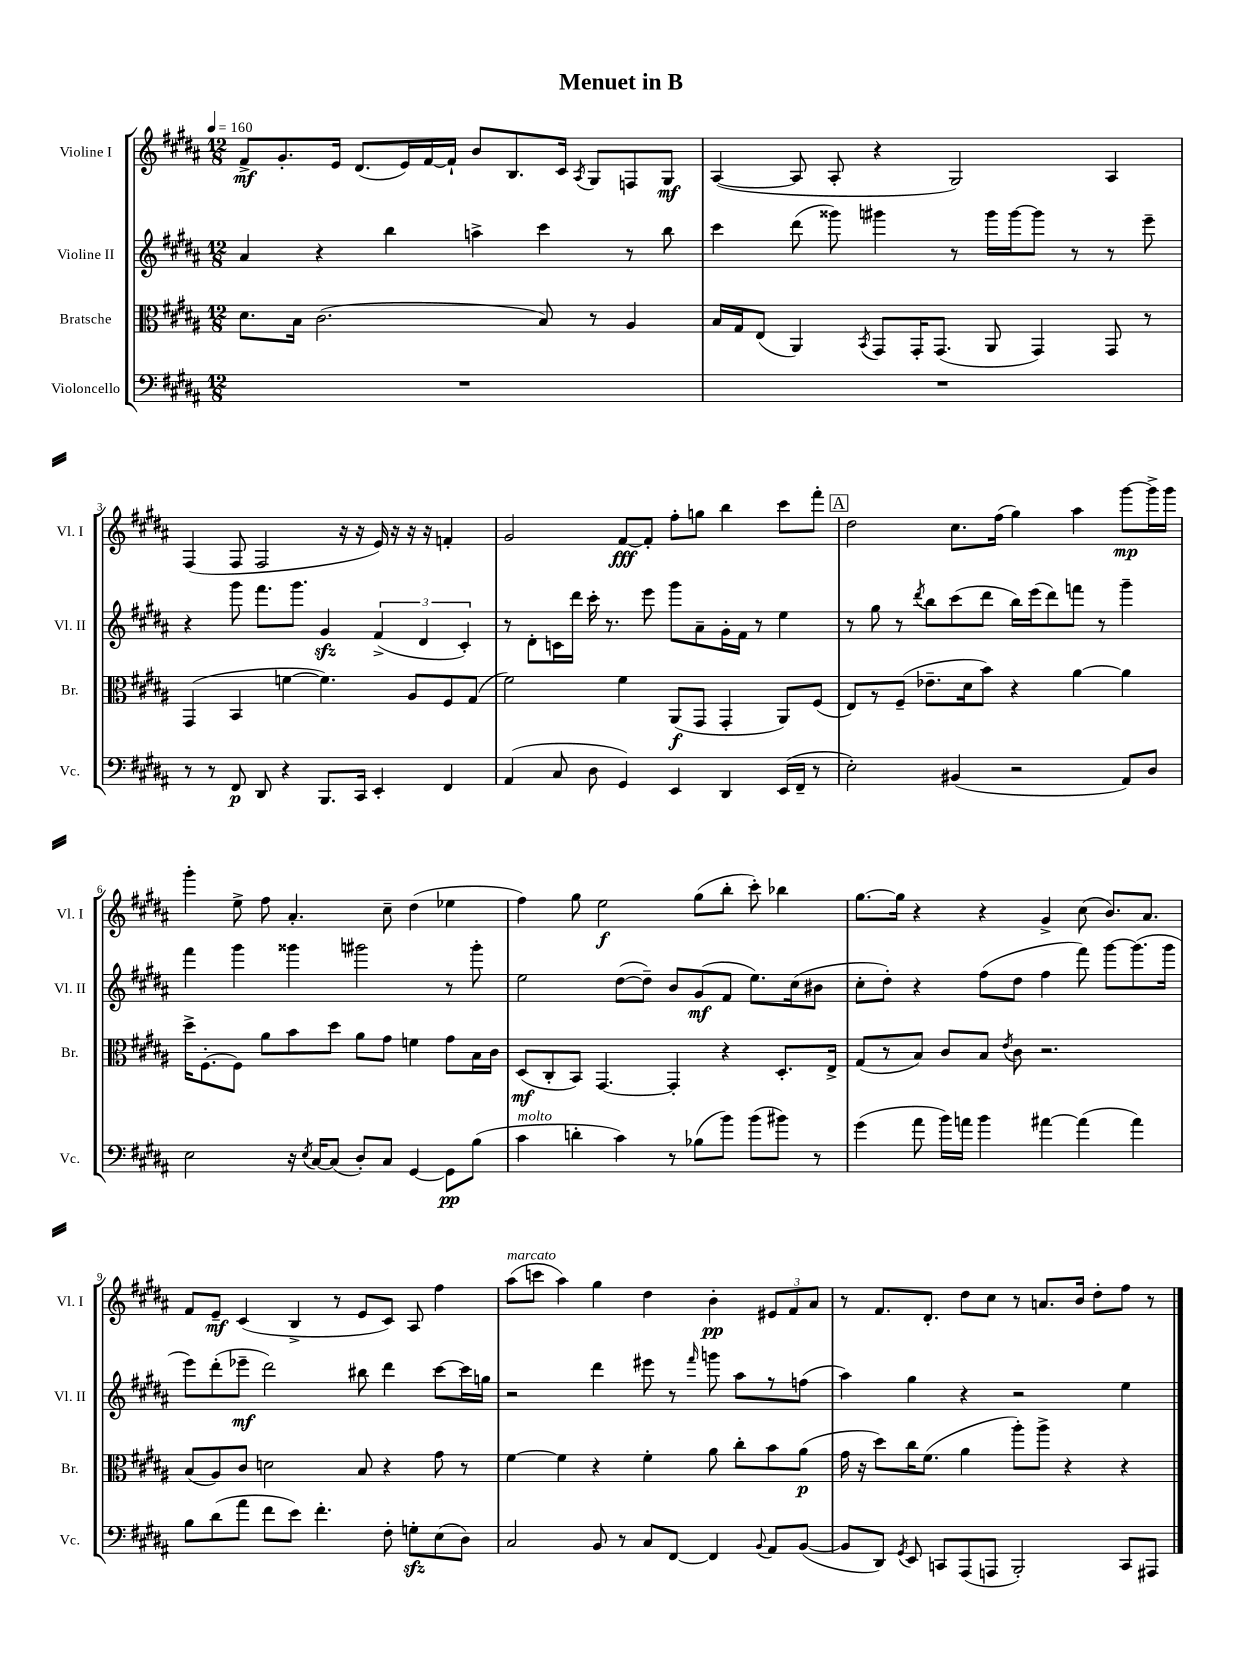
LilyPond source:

\header { title = "Menuet in B" }
<<
\new StaffGroup <<
\new Staff = "s0" \with { instrumentName = "Violine I" shortInstrumentName = "Vl. I" } {
    \clef treble \key b \major \numericTimeSignature \time 12/8 \tempo 4 = 160
    \autoBeamOff fis'8[->\mf gis'8.-. e'16] dis'8.[( e'16) fis'16~ fis'16]-! b'8[ b8. cis'16] \acciaccatura { ais8 } gis8[ f8 gis8]\mf |
    ais4~( ais8 ais8-. r4 gis2) ais4 |
    fis4( fis8 fis2 r16 r16 e'16) r16 r16 r16 f'4-. |
    gis'2 fis'8[~\fff fis'8]-. fis''8[-. g''8] b''4 cis'''8[ fis'''8]-. |
    \mark \markup { \box "A" } dis''2 cis''8.[ fis''16]( gis''4) ais''4 gis'''8[~\mp gis'''16-> gis'''16] |
    gis'''4-. e''8-> fis''8 ais'4.-. cis''8-- dis''4( ees''4 |
    fis''4) gis''8 e''2\f gis''8[( b''8]-. cis'''8-.) bes''4 |
    gis''8.[~ gis''16] r4 r4 gis'4-> cis''8( b'8.[) ais'8.] |
    fis'8[ e'8]--\mf cis'4( b4-> r8 e'8[ cis'8]) ais8 fis''4 |
    ais''8[^\markup { \italic "marcato" }( c'''8] ais''4) gis''4 dis''4 b'4-.\pp \tuplet 3/2 { eis'8[ fis'8 ais'8] } |
    r8 fis'8.[ dis'8.]-. dis''8[ cis''8] r8 a'8.[ b'16] dis''8[-. fis''8] r8 \bar "|." |
}
\new Staff = "s1" \with { instrumentName = "Violine II" shortInstrumentName = "Vl. II" } {
    \clef treble \key b \major \numericTimeSignature \time 12/8
    \autoBeamOff ais'4 r4 b''4 a''4-> cis'''4 r8 b''8 |
    cis'''4 dis'''8( gisis'''8) gis'''4 r8 gis'''16[ gis'''16~ gis'''8] r8 r8 e'''8-- |
    r4 gis'''8 fis'''8.[ gis'''8.] gis'4\sfz \tuplet 3/2 { fis'4->( dis'4 cis'4-.) } |
    r8 dis'8[-. c'16 dis'''16] cis'''16-. r8. e'''8 gis'''8[ ais'8-- gis'16-. fis'16] r8 e''4 |
    \mark \markup { \box "A" } r8 gis''8 r8 \acciaccatura { dis'''8 } b''8[ cis'''8( dis'''8] b''16[) e'''16( dis'''8) f'''8] r8 gis'''4-- |
    fis'''4 gis'''4 gisis'''4 gis'''2 r8 gis'''8-. |
    e''2 dis''8[~( dis''8]--) b'8[ gis'8\mf( fis'8] e''8.[) cis''16( bis'8] |
    cis''8[-. dis''8]-.) r4 fis''8[( dis''8] fis''4 fis'''8) gis'''8[~ gis'''8.( gis'''16] |
    e'''8[) dis'''8-.( ees'''8]--\mf dis'''2) bis''8 dis'''4 cis'''8[~ cis'''16 g''16] |
    r2 dis'''4 eis'''8 r8 \grace { fis'''16 } g'''8 ais''8[ r8 f''8]( |
    ais''4) gis''4 r4 r2 e''4 \bar "|." |
}
\new Staff = "s2" \with { instrumentName = "Bratsche" shortInstrumentName = "Br." } {
    \clef alto \key b \major \numericTimeSignature \time 12/8
    \autoBeamOff dis'8.[ b16] cis'2.( b8) r8 ais4 |
    b16[ gis16 e8]( ais,4) \acciaccatura { b,8 } gis,8[ gis,16-. gis,8.]( ais,8 gis,4) gis,8 r8 |
    gis,4( b,4 f'4~ f'4.) ais8[ fis8 gis8]( |
    fis'2) fis'4 ais,8[\f( gis,8] gis,4-. ais,8[) fis8]( |
    \mark \markup { \box "A" } e8[) r8 fis8]--( ees'8.[-- dis'16 b'8]) r4 ais'4~ ais'4 |
    dis''16[-> fis8.~-. fis8] ais'8[ b'8 dis''8] ais'8[ gis'8] f'4 gis'8[ b16 cis'16] |
    dis8[\mf( cis8-. b,8]) gis,4.~ gis,4-. r4 dis8.[-. e16]-> |
    gis8[( r8 b8]) cis'8[ b8] \acciaccatura { e'8 } cis'8 r2. |
    b8[( ais8) cis'8] d'2 b8 r4 gis'8 r8 |
    fis'4~ fis'4 r4 fis'4-. ais'8 cis''8[-. b'8 ais'8]\p( |
    gis'16 r16 dis''8[) cis''16 fis'8.]( ais'4 ais''8[-.) ais''8]-> r4 r4 \bar "|." |
}
\new Staff = "s3" \with { instrumentName = "Violoncello" shortInstrumentName = "Vc." } {
    \clef bass \key b \major \numericTimeSignature \time 12/8
    \autoBeamOff R1. |
    R1. |
    r8 r8 fis,8\p dis,8 r4 b,,8.[ cis,16] e,4-. fis,4 |
    ais,4( cis8 dis8 gis,4) e,4 dis,4 e,16[( fis,16]-- r8 |
    \mark \markup { \box "A" } e2-.) bis,4( r2 ais,8[) dis8] |
    e2 r16 \acciaccatura { e8 } cis16[~ cis8]( dis8[-.) cis8] gis,4~ gis,8[\pp b8]( |
    cis'4^\markup { \italic "molto" } d'4-. cis'4) r8 bes8[( b'8]) b'8[( bis'8]) r8 |
    gis'4( ais'8 b'16[) a'16] b'4 ais'4~ ais'4( ais'4) |
    b8[ dis'8( ais'8] fis'8[ e'8]) fis'4.-. fis8-. g8[-.\sfz e8( dis8]) |
    cis2 b,8 r8 cis8[ fis,8]~ fis,4 \appoggiatura { b,8 } ais,8[ b,8]~( |
    b,8[ dis,8]) \acciaccatura { gis,8 } e,8 c,8[ ais,,8( a,,8] b,,2-.) c,8[ ais,,8] \bar "|." |
}
>>
>>
